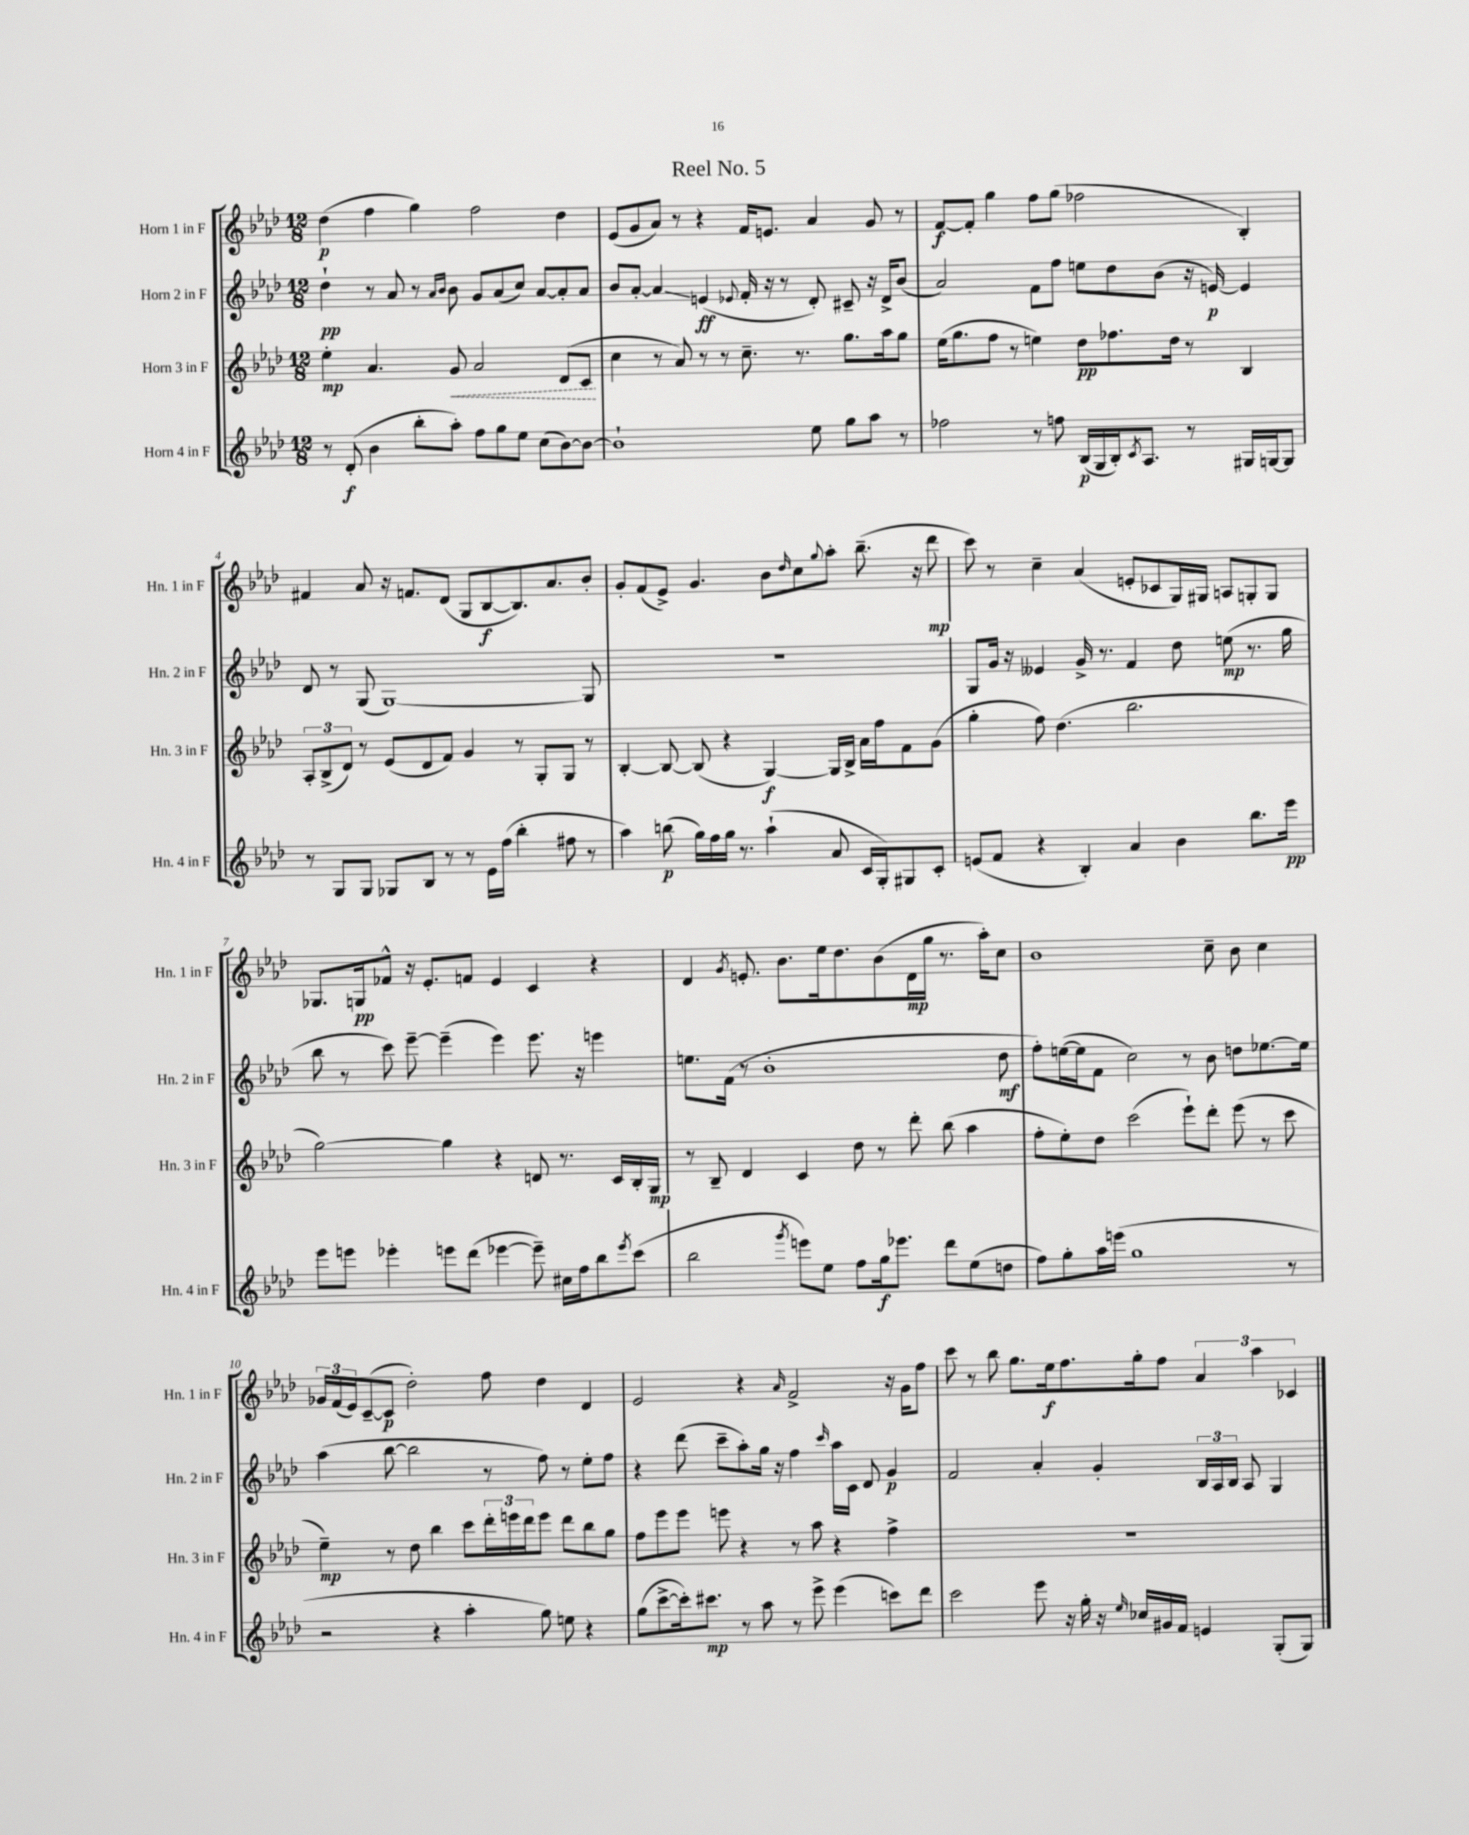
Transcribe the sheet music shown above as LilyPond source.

\header { title = "Reel No. 5" }
<<
\new StaffGroup <<
\new Staff = "s0" \with { instrumentName = "Horn 1 in F" shortInstrumentName = "Hn. 1 in F" } {
    \clef treble \key aes \major \numericTimeSignature \time 12/8
    des''4\p( f''4 g''4) f''2 des''4 |
    ees'8( g'8 aes'8) r8 r4 f'16 e'8. aes'4 g'8 r8 |
    f'8~\f f'8-. g''4 f''8 g''8( fes''2 bes4-.) |
    fis'4 aes'8 r16 f'8. des'8( g8 bes8~\f bes8.) aes'8. bes'8-. |
    g'8-. f'8( ees'8->) g'4. bes'8 \grace { des''16 } c''8 \appoggiatura { g''8 } aes''8-. bes''8.--( r16 des'''8\mp |
    c'''8) r8 c''4-- aes'4( e'8-. ces'8 g16) gis16 a8 g8-. g8 |
    ges8. g16\pp fes'8-^ r16 ees'8.-. f'8 ees'4 c'4 r4 |
    des'4 \acciaccatura { g'8 } e'8.-. bes'8. ees''16 des''8. bes'8( des'16\mp g''16 r8. aes''16-.) c''8 |
    bes'1 c''8-- bes'8 c''4 |
    \tuplet 3/2 { ges'16 f'16( ees'16) } c'8~--( c'8\p des''2-.) f''8 des''4 des'4 |
    ees'2 r4 \grace { aes'16 } f'2-> r16 g'16 f''8 |
    c'''8 r8 bes''8 g''8. ees''16\f f''8. g''16-. f''8 \tuplet 3/2 { aes'4 aes''4 ces'4 } \bar "|." |
}
\new Staff = "s1" \with { instrumentName = "Horn 2 in F" shortInstrumentName = "Hn. 2 in F" } {
    \clef treble \key aes \major \numericTimeSignature \time 12/8
    des''4-!\pp r8 aes'8 r8 \grace { aes'16 bes'16 } bes'8 g'8 aes'8( c''8) aes'8~ aes'8-. aes'8 |
    bes'8 aes'8~-. aes'4\glissando e'4\ff( \appoggiatura { ees'8 } f'16-. r16 r8 des'8-.) cis'8-- r16 des'16-> bes'8( |
    aes'2) f'8 f''8 e''8 des''8 bes'8( r16 e'16~\p) e'4 |
    des'8 r8 g8( g1~) g8 |
    R1. |
    g8 g'16 r16 eeses'4 g'16-> r8. f'4 des''8 e''8\mp( r8. g''16 |
    bes''8 r8 c'''8) ees'''8~-- ees'''4--( ees'''4) ees'''8. r16 e'''4 |
    e''8. f'16( r8 bes'1-. des''8\mf |
    f''8-.) e''16~( e''16 f'8 c''2) r8 bes'8 d''8 ees''8.~ ees''16 |
    aes''4( bes''8~ bes''2 r8 f''8) r8 ees''8-. f''8 |
    r4 des'''8( c'''8-- aes''8-.) g''16 r16 f''4 \grace { c'''16 } aes''16 c'16 des'8 g'4\p |
    f'2 aes'4-. g'4-. \tuplet 3/2 { bes16 aes16 bes16 } aes8 g4 \bar "|." |
}
\new Staff = "s2" \with { instrumentName = "Horn 3 in F" shortInstrumentName = "Hn. 3 in F" } {
    \clef treble \key aes \major \numericTimeSignature \time 12/8
    ees''4-.\mp aes'4. \once \override Hairpin.style = #'dashed-line g'8\< aes'2 des'8( c'8\! |
    c''4 r8 aes'8) r8 r8 c''8.-- r8. g''8. aes''16 g''8 |
    ees''16( g''8. f''8 r8 e''4) des''8\pp fes''8. des''16 r8 bes4 |
    \tuplet 3/2 { aes8-. bes8->( des'8) } r8 ees'8( des'8 f'8) g'4 r8 g8-. g8 r8 |
    bes4~-. bes8~ bes8( r4 g4~\f) g16 bes16-> aes'16 f''16 f'8 g'8( |
    g''4-. f''8) des''4.( bes''2. |
    g''2~) g''4 r4 d'8 r8. c'16 bes16-. g16\mp |
    r8 bes8-- des'4 c'4 des''8 r8 des'''8-. bes''8( aes''4 |
    f''8-. ees''8-.) des''8 c'''2( ees'''8-!) des'''8-. ees'''8( r8 c'''8 |
    ees''4--\mp) r8 des''8 bes''4 c'''8 \tuplet 3/2 { des'''16-. e'''16 des'''16 } e'''8 des'''8 bes''8 g''8 |
    f''8 ees'''8 ees'''8 e'''8 r4 r8 aes''8 r4 f''4-> |
    R1. \bar "|." |
}
\new Staff = "s3" \with { instrumentName = "Horn 4 in F" shortInstrumentName = "Hn. 4 in F" } {
    \clef treble \key aes \major \numericTimeSignature \time 12/8
    r8 des'8-.\f( bes'4 bes''8-. aes''8-.) f''8 g''8 ees''8 c''8( bes'8~) bes'8~ |
    bes'1-! ees''8 g''8 aes''8 r8 |
    fes''2 r8 f''8 bes16\p( g16 bes16-.) \acciaccatura { c'8 } aes8. r8 gis16 g16~ g8 |
    r8 g8 g8 ges8 bes8 r8 r8 ees'16 f''16( bes''4-. fis''8 r8 |
    aes''4) b''8\p( g''16) f''16 g''16 r8. aes''4-!( aes'8 c'16 g16-.) gis8 c'8-. |
    e'8( f'8 r4 bes4-.) aes'4 bes'4 bes''8. ees'''16\pp |
    ees'''8 e'''8 ees'''4-. e'''8 des'''8( ees'''4~ ees'''8--) cis''16 f''16 bes''8 \acciaccatura { ees'''8 } c'''8( |
    bes''2 \acciaccatura { g'''8 } e'''8) ees''8 f''8 g''16\f ees'''8. des'''8 ees''8( d''8 |
    f''8) g''8-. aes''16 e'''16( g''1 r8 |
    r2 r4 aes''4-. g''8) e''8 r4 |
    g''8( c'''8~-> c'''16-.) cis'''8.\mp r8 aes''8 r8 ees'''8-> ees'''4( c'''8) des'''8 |
    c'''2 ees'''8 r16 g''16-. r16 \grace { ees''16 } ces''16 gis'16 f'16 e'4 g8-.( g8) \bar "|." |
}
>>
>>
